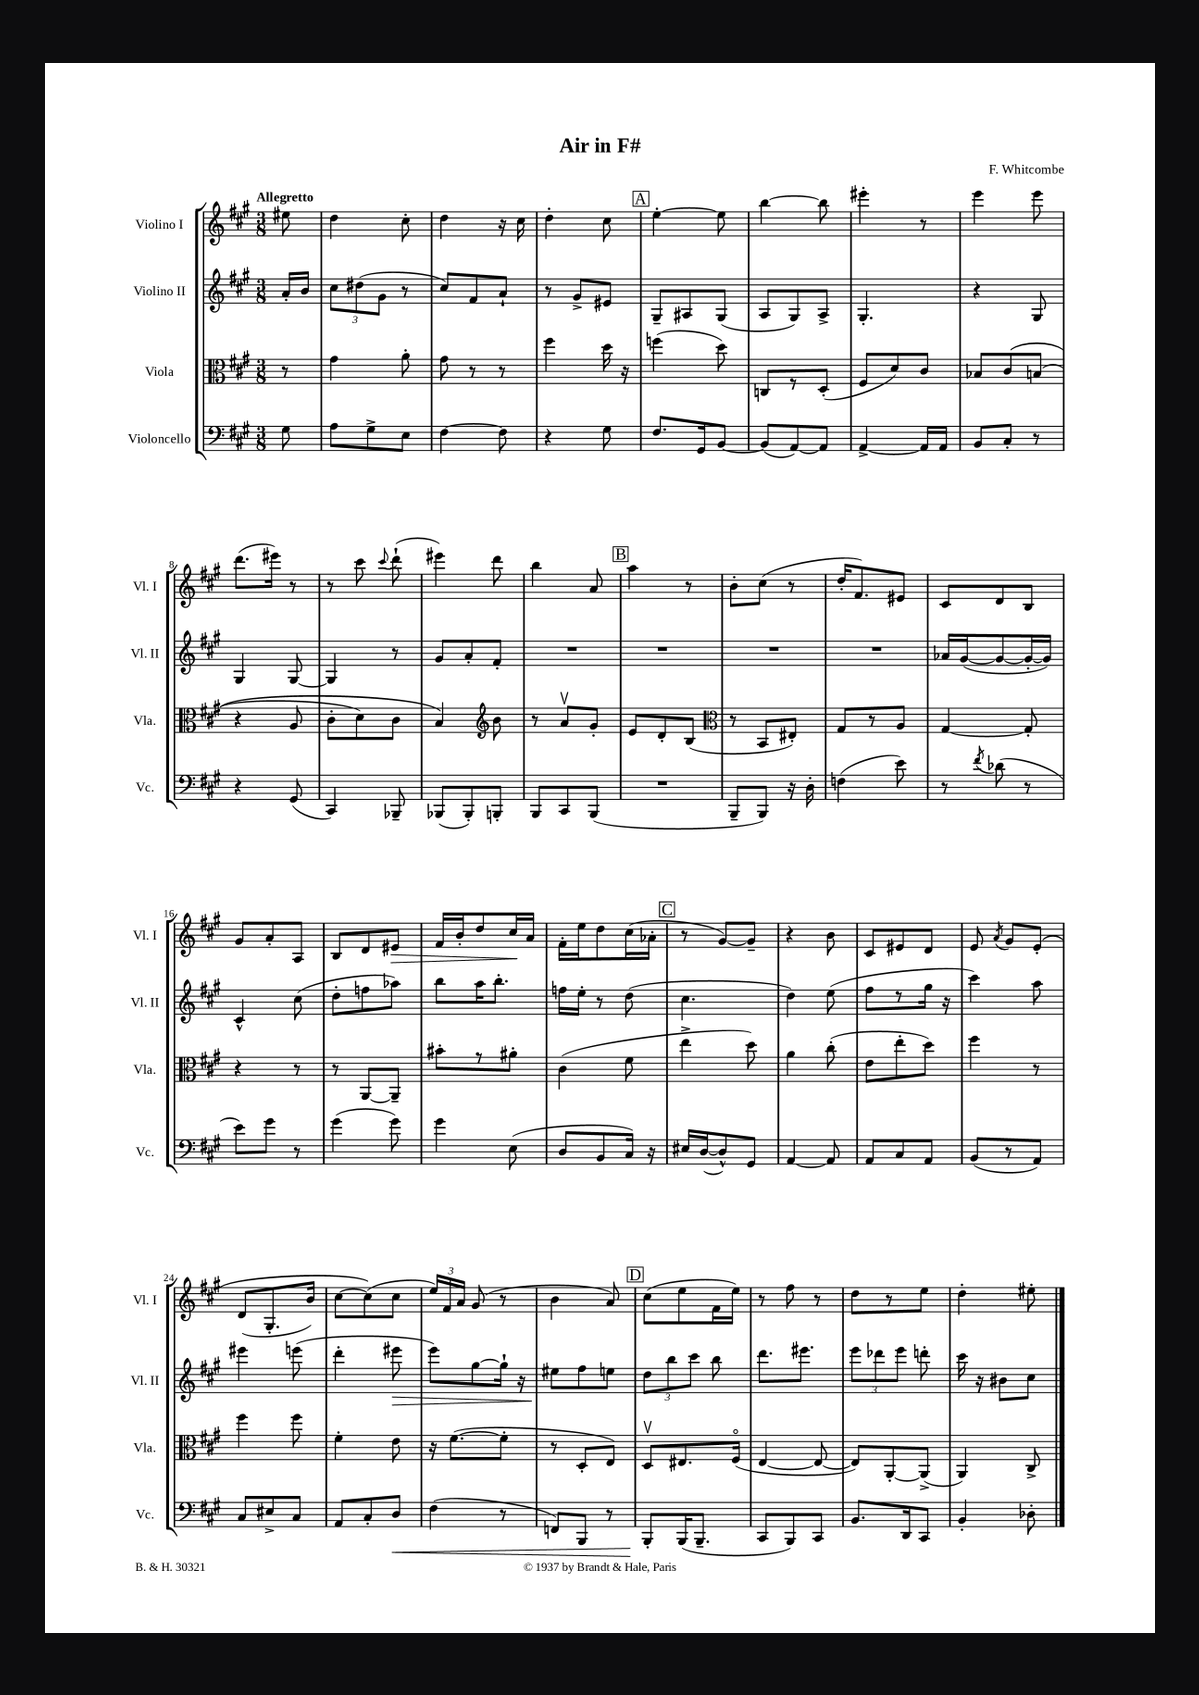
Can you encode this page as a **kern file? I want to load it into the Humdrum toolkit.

**kern	**dynam	**kern	**kern	**dynam	**kern	**dynam
*part4	*part4	*part3	*part2	*part2	*part1	*part1
*staff4	*staff4	*staff3	*staff2	*staff2	*staff1	*staff1
*I"Violoncello	*	*I"Viola	*I"Violino II	*	*I"Violino I	*
*I'Vc.	*	*I'Vla.	*I'Vl. II	*	*I'Vl. I	*
*clefF4	*	*clefC3	*clefG2	*	*clefG2	*
*k[f#c#g#]	*	*k[f#c#g#]	*k[f#c#g#]	*	*k[f#c#g#]	*
*M3/8	*	*M3/8	*M3/8	*	*M3/8	*
=	=	=	=	=	=	=
!	!	!	!	!	!LO:TX:a:B:t=Allegretto	!
8G#\	.	8r	16a'/LL	.	8ee#X\	.
.	.	.	16b/JJ	.	.	.
=1	=1	=1	=1	=1	=1	=1
8A\L	.	4g#\	12cc#\L	.	4dd\	.
.	.	.	(12dd#X\	.	.	.
8G#^\	.	.	.	.	.	.
.	.	.	12g#\J	.	.	.
8E\J	.	8a'\	8r	.	8cc#'\	.
=2	=2	=2	=2	=2	=2	=2
[4F#\	.	8g#\	8cc#/L)	.	4dd\	.
.	.	8r	8f#/	.	.	.
8F#\]	.	8r	8a`/J	.	16r	.
.	.	.	.	.	16cc#\	.
=3	=3	=3	=3	=3	=3	=3
4r	.	4ff#\	8r	.	4dd'\	.
.	.	.	8g#^/L	.	.	.
8G#\	.	16dd\	8e#X/J	.	8cc#\	.
.	.	16r	.	.	.	.
!!LO:REH:place=s1:t=A
=4	=4	=4	=4	=4	=4	=4
8.F#/L	.	(4ffn\	8G#~/L	.	[4ee'\	.
.	.	.	8A#X/	.	.	.
16GG#/k	.	.	.	.	.	.
[8BB/J	.	8dd\)	(8G#/J	.	8ee\]	.
=5	=5	=5	=5	=5	=5	=5
(8BB/L]	.	8Cn/L	8A/L	.	[4bb\	.
[8AA/)	.	8r	8G#/)	.	.	.
8AA/J]	.	(8D'/J	8A^/J	.	8bb\]	.
=6	=6	=6	=6	=6	=6	=6
[4AA^/	.	8F#/L	4.G#'/	.	4eee#X'\	.
.	.	8d/)	.	.	.	.
16AA/LL]	.	8c#/J	.	.	8r	.
16AA/JJ	.	.	.	.	.	.
=7	=7	=7	=7	=7	=7	=7
8BB/L	.	8B-X/L	4r	.	4eee\	.
8C#'/J	.	(8c#/	.	.	.	.
8r	.	(8Bn/J	8G#/	.	8eee\	.
!!LO:LB:g=z
=8	=8	=8	=8	=8	=8	=8
4r	.	4r	4G#/	.	(8.ddd\L	.
.	.	.	.	.	16eee#X\Jk)	.
(8GG#/	.	8A/	[8G#/	.	8r	.
=9	=9	=9	=9	=9	=9	=9
4CC#/)	.	8c#'\L	4G#/]	.	8r	.
.	.	8d\)	.	.	8ccc#\	.
.	.	.	.	.	8qqccc#/	.
8BBB-X~/	.	8c#\J	8r	.	(8ddd`\	.
=10	=10	=10	=10	=10	=10	=10
(8BBB-X/L	.	4B/)	8g#/L	.	4eee#X\)	.
8BBB-'/)	.	.	8a'/	.	.	.
*	*	*clefG2	*	*	*	*
8BBBn'/J	.	8b\	8f#'/J	.	8ddd\	.
=11	=11	=11	=11	=11	=11	=11
8BBB/L	.	8r	4.r	.	4bb\	.
8CC#/	.	8av/L	.	.	.	.
(8BBB/J	.	8g#'/J	.	.	8a/	.
!!LO:REH:place=s1:t=B
=12	=12	=12	=12	=12	=12	=12
4.r	.	8e/L	4.r	.	4aa\	.
.	.	8d'/	.	.	.	.
.	.	(8B/J	.	.	8r	.
=13	=13	=13	=13	=13	=13	=13
*	*	*clefC3	*	*	*	*
8BBB~/L	.	8r	4.r	.	8b'\L	.
8BBB/J)	.	8BB/L	.	.	(8cc#\J	.
16r	.	8E#X'/J)	.	.	8r	.
16D'\	.	.	.	.	.	.
=14	=14	=14	=14	=14	=14	=14
(4Fn\	.	8G#/L	4.r	.	16dd'/KL	.
.	.	.	.	.	8.f#/)	.
.	.	8r	.	.	.	.
8e\)	.	8A/J	.	.	8e#X/J	.
=15	=15	=15	=15	=15	=15	=15
8r	.	[4G#/	16a-X/LL	.	8c#/L	.
.	.	.	([16g#/J	.	.	.
8qf#/	.	.	.	.	.	.
(8d-X\	.	.	8g#/_	.	8d/	.
8r	.	8G#'/]	16g#'/L_	.	8B/J	.
.	.	.	16g#/JJ])	.	.	.
!!LO:LB:g=z
=16	=16	=16	=16	=16	=16	=16
8e\L)	.	4r	4c#^^/	.	8g#/L	.
8g#\J	.	.	.	.	8a'/	.
8r	.	8r	(8cc#\	.	8A/J	.
=17	=17	=17	=17	=17	=17	=17
(4g#\	.	8r	8dd'\L	.	8B/L	.
.	.	[8AA/L	8ffn\	.	8d/	.
!	!	!	!	!	!	!LO:HP:b
8g#\)	.	8AA~/J]	8aa-X\J)	.	8e#X/J	>
=18	=18	=18	=18	=18	=18	=18
4g#\	.	8b#X'\L	8bb\L	.	16f#/LL	.
.	.	.	.	.	16b'/J	.
.	.	8r	16aa\K	.	8dd/	.
.	.	.	8.bb'\J	.	.	.
(8E\	.	8a#X'\J	.	.	16cc#/L	.
.	.	.	.	.	16a/JJ	]
=19	=19	=19	=19	=19	=19	=19
8D/L	.	(4c#\	16ffn\LL	.	16f#'\LL	.
.	.	.	16ee'\JJ	.	16ee\J	.
8BB/	.	.	8r	.	8dd\	.
16C#/Jk)	.	8f#\	(8dd\	.	(16cc#\L	.
16r	.	.	.	.	16a-X'\JJ	.
!!LO:REH:place=s1:t=C
=20	=20	=20	=20	=20	=20	=20
16E#X/LL	.	4ee^\	4.cc#\	.	8r	.
([16D/J	.	.	.	.	.	.
8D^^/])	.	.	.	.	[8g#/L)	.
8GG#/J	.	8dd\)	.	.	8g#~/J]	.
=21	=21	=21	=21	=21	=21	=21
[4AA/	.	4a\	4dd\)	.	4r	.
8AA/]	.	(8cc#'\	(8ee\	.	8b\	.
=22	=22	=22	=22	=22	=22	=22
8AA/L	.	8e\L	8ff#\L	.	8c#/L	.
8C#/	.	8ee'\	8r	.	8e#X/	.
8AA/J	.	8dd\J)	16gg#\Jk	.	8d/J	.
.	.	.	16r	.	.	.
=23	=23	=23	=23	=23	=23	=23
(8BB/L	.	4ff#\	4ccc#\)	.	8e/	.
.	.	.	.	.	8qa/	.
8r	.	.	.	.	8g#/L	.
8AA/J)	.	8r	8aa\	.	(8e'/J	.
!!LO:LB:g=z
=24	=24	=24	=24	=24	=24	=24
8C#/L	.	4ff#\	4eee#X\	.	(8d/L	.
8E#X^/	.	.	.	.	8.G#'/	.
8C#/J	.	8ff#\	(8eeen\	.	.	.
.	.	.	.	.	16b/Jk)	.
=25	=25	=25	=25	=25	=25	=25
8AA/L	.	4f#'\	4ddd'\	.	[8cc#\L	.
8C#'/	.	.	.	.	(8cc#\])	.
!	!LO:HP:b	!	!	!LO:HP:b	!	!
8D/J	<	8e\	8eee#X\	>	8cc#\J	.
=26	=26	=26	=26	=26	=26	=26
(4F#\	.	16r	8eee\L)	.	24ee/LL)	.
.	.	.	.	.	24f#/	.
.	.	([8.f#\L	.	.	.	.
.	.	.	.	.	24a/JJ	.
.	.	.	[8gg#\	.	(8g#/	.
8r	.	8f#'\J]	16gg#`\Jk]	.	8r	.
.	.	.	16r	.	.	.
=27	=27	=27	=27	=27	=27	=27
8FFn/L)	.	8r	8ee#X\L	.	4b\	.
8BBB/J	.	8D'/L	8ff#\	]	.	.
8r	.	8E/J)	8een\J	.	8a/)	.
!!LO:REH:place=s1:t=D
=28	=28	=28	=28	=28	=28	=28
8BBB'/L	.	8Dv/L	12dd\L	.	(8cc#\L	.
.	.	.	12bb\	.	.	.
(16BBB/K	[	8.E#X/	.	.	8ee\	.
.	.	.	12ccc#\J	.	.	.
8.BBB~/J	.	.	.	.	.	.
.	.	.	8bb\	.	16f#\L	.
.	.	(16F#/Jk	.	.	16ee\JJ)	.
=29	=29	=29	=29	=29	=29	=29
8CC#/L	.	[4E/	8.ddd\L	.	8r	.
8BBB/)	.	.	.	.	8ff#\	.
.	.	.	8.eee#X\J	.	.	.
8CC#/J	.	8E/_	.	.	8r	.
=30	=30	=30	=30	=30	=30	=30
8.BB/L	.	8E/L])	12eee\L	.	8dd\L	.
.	.	.	12ddd-X\	.	.	.
.	.	[8AA'/	.	.	8r	.
.	.	.	12eee\J	.	.	.
16DD/k	.	.	.	.	.	.
8CC#/J	.	(8AA^/J]	8dddn'\	.	8ee\J	.
=31	=31	=31	=31	=31	=31	=31
4BB'/	.	4AA/)	16ccc#\	.	4dd'\	.
.	.	.	16r	.	.	.
.	.	.	8b#X\L	.	.	.
8D-X'\	.	8C#^/	8cc#\J	.	8ee#X'\	.
==	==	==	==	==	==	==
*-	*-	*-	*-	*-	*-	*-
